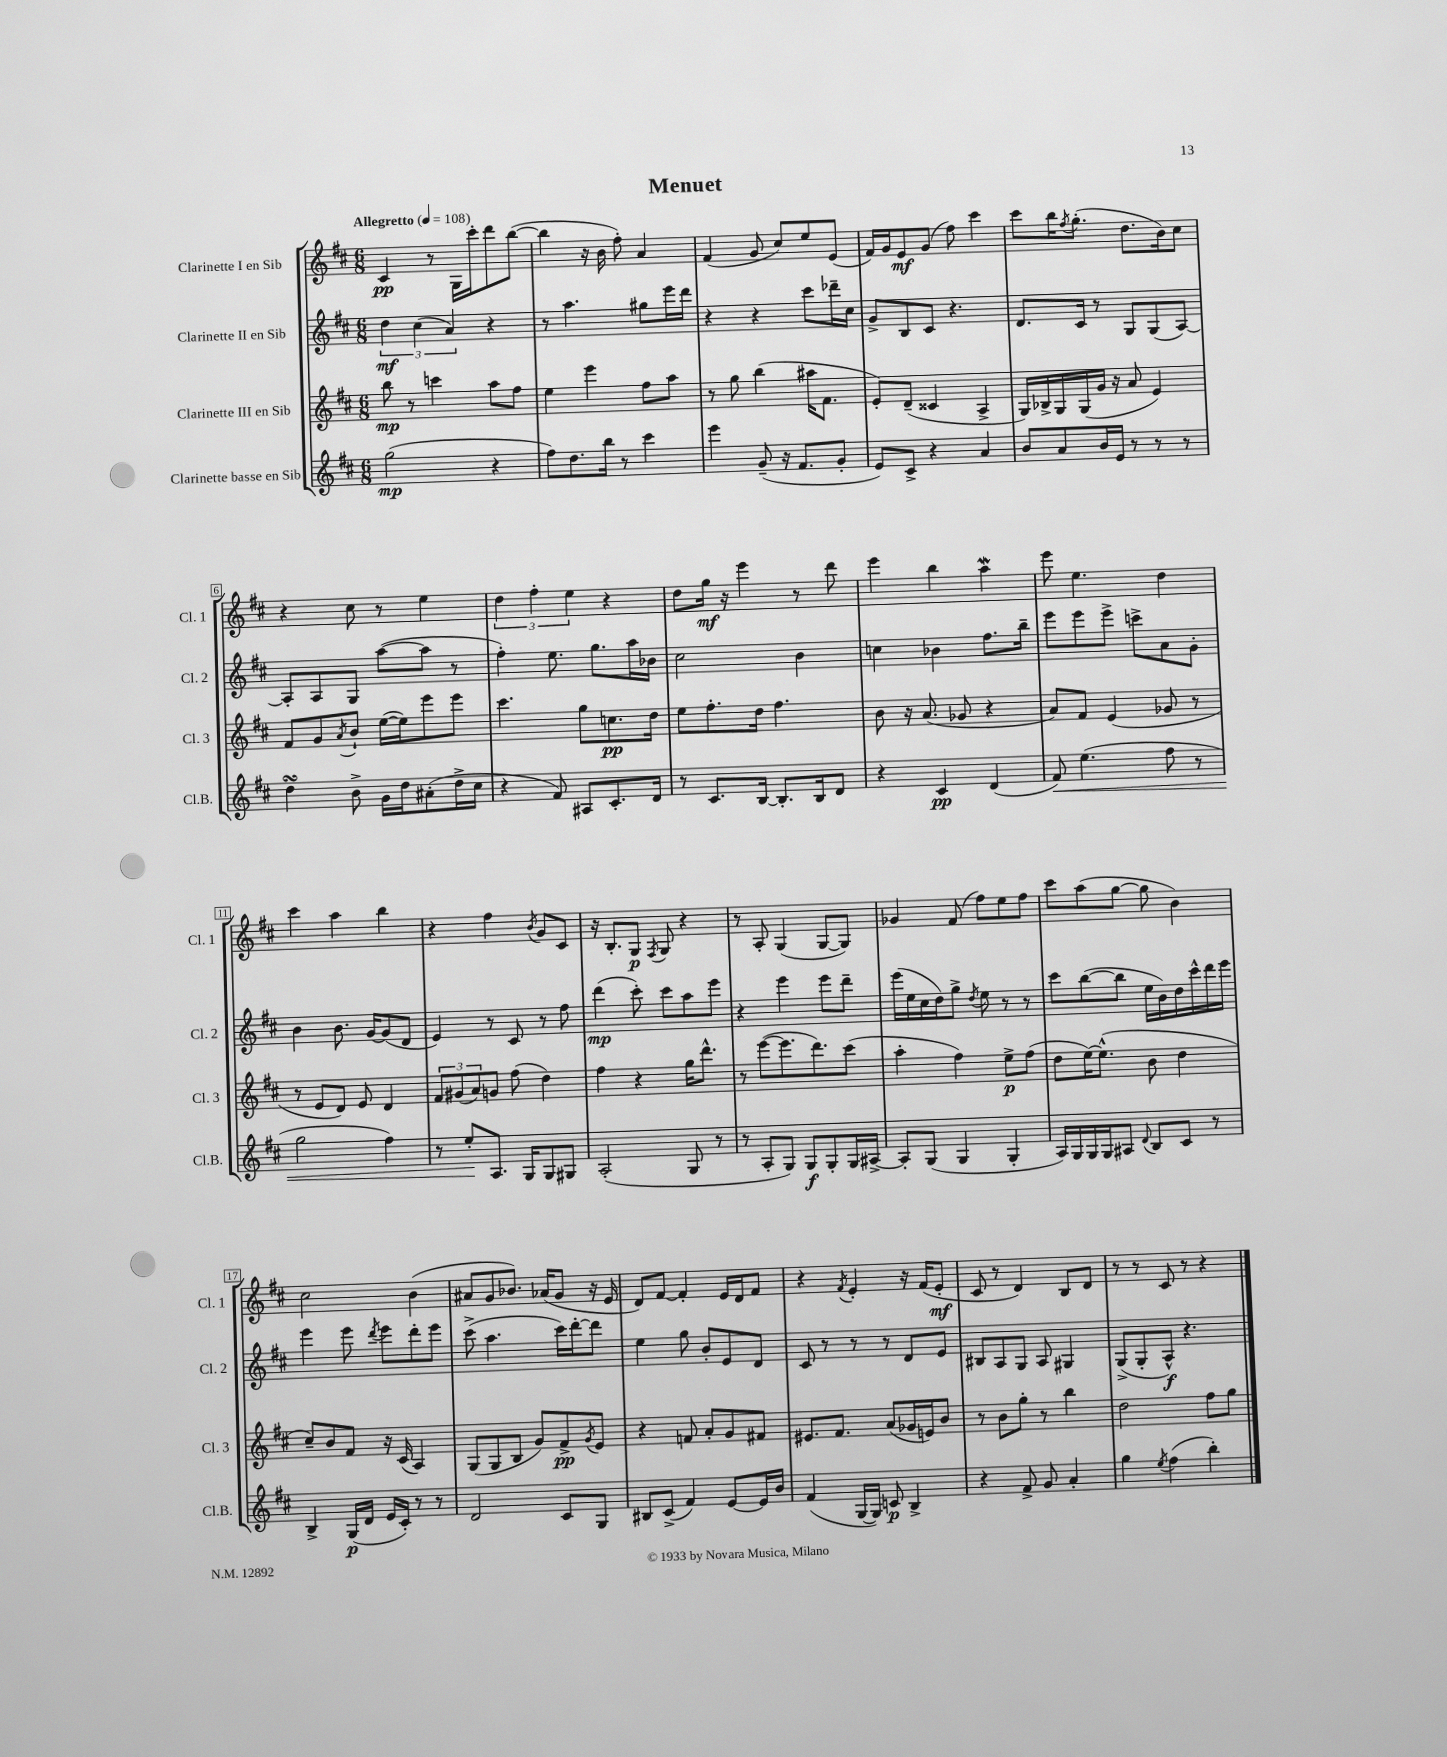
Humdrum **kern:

**kern	**kern	**kern	**kern
*staff4	*staff3	*staff2	*staff1
*clefG2	*clefG2	*clefG2	*clefG2
*k[f#c#]	*k[f#c#]	*k[f#c#]	*k[f#c#]
*M6/8	*M6/8	*M6/8	*M6/8
*MM108	*MM108	*MM108	*MM108
(2gg	8bb	6dd	4c#
.	8r	.	.
.	.	(6cc#	.
.	4ccc	.	8r
.	.	6a)	.
.	.	.	16G
.	.	.	16ccc#'
4r	8aa	4r	8ddd
.	8ff#	.	([8bb
=	=	=	=
8ff#)	4ee	8r	4bb]
8.dd	.	4.aa	.
.	4eee	.	16r
16bb	.	.	16b
8r	.	.	8ff#')
4ccc#	8ff#	8gg#	4a
.	8aa	16eee	.
.	.	16ddd	.
=	=	=	=
4eee	8r	4r	(4f#
.	8gg	.	.
(8g~	(4bb	4r	8g
16r	.	.	8cc#)
8.f#	.	.	.
.	16aa#	8ccc#	8ee
.	8.f#	.	.
8g'	.	16ddd-~	(8e
.	.	16cc#	.
=	=	=	=
8e)	8e')	8g^	16f#)
.	.	.	16g
8c#^	(8d~	8B	8e
4r	4c##	8c#	(8g
.	.	4.r	8ff#)
4a	4A^	.	4ccc#
=	=	=	=
8b	16G)	8.d	8ccc#
.	16B-^	.	.
8a	16G	.	16bb
.	.	.	8qff#
.	(16G	16c#	(8.gg'
16b	16g	8r	.
16e	16r	.	.
8r	8a	8G	8.dd
8r	4e)	(8G	.
.	.	.	16b)
8r	.	[8A)	8cc#
=	=	=	=
4dd	8f#	8A']	4r
.	8g	8A	.
.	8qa	.	.
8b^	8b`	8G	8cc#
16g	([16ee	([8aa	8r
16dd	16ee])	.	.
(8a#'	8eee	8aa]	4ee
16dd^	8eee	8r	.
16cc#	.	.	.
=	=	=	=
4r	4.ccc#	4ff#')	6dd
.	.	.	6ff#'
8f#)	.	8.ee	.
.	.	.	6ee
8A#	8gg	.	.
.	.	8.gg	.
8.c#'	8.cc	.	4r
.	.	16aa	.
16d	16dd	16b-	.
=	=	=	=
8r	8ee	2cc#	8dd
8.c#	8.ff#'	.	16gg
.	.	.	16r
.	.	.	4eee
[16B	16dd	.	.
8.B']	4.ff#	.	.
.	.	4b	8r
16B	.	.	.
8d	.	.	8ddd
=	=	=	=
4r	8b	4cc	4eee
.	16r	.	.
.	(8.a	.	.
4c#	.	4b-	4bb
.	8g-	.	.
(4d	4r	8.ff#	4aa
.	.	16bb~	.
=	=	=	=
8f#)	8a)	8eee	8eee
(4.ee	8f#	8eee	4.ee
.	(4e	8eee^	.
.	.	8ccc^	.
8ff#	8g-	8a	4dd
8r	8r	8g'	.
=	=	=	=
2gg	8r	4b	4ccc#
.	8e	.	.
.	8d)	8.b	4aa
.	8e	.	.
.	.	[16g	.
4ff#)	4d	(8g]	4bb
.	.	8d	.
=	=	=	=
8r	12f#	4e)	4r
.	(12g#	.	.
8ee'	.	.	.
.	12a)	.	.
8.A	8g	8r	4ff#
.	(8ff#	8c#	.
16G	.	.	.
.	.	.	8qb
8G	4dd)	8r	8g
8G#	.	8ff#	8c#
=	=	=	=
(2A'	4ff#	(4ddd	16r
.	.	.	8.B'
.	4r	8ccc#')	8G
.	.	.	8qF#
.	.	8ccc#	8G
8G	16gg	8aa	4r
.	8.ddd^^	.	.
8r	.	8eee	.
=	=	=	=
8r	8r	4r	8r
8A'	([8eee	.	8A'
8G)	8.eee]	4eee	(4G
8G	.	.	.
.	8.ddd)	.	.
8G'	.	8eee	[8G
16G	(8ccc#	8ddd~	8G])
[16A#^	.	.	.
=	=	=	=
8A#']	4aa'	(16eee	4g-
.	.	16ee	.
(8G	.	16cc#	.
.	.	16dd)	.
4G	4ff#)	8gg^	(8f#
.	.	8qdd	.
.	.	8ee	8ff#)
4G'	8ee^	8r	8ee
.	(8ff#	8r	8ff#
=	=	=	=
16A)	8dd	8ccc#	8ccc#
16G	.	.	.
16G	[16ee)	([8bb	(8aa
16G	(8.ee^^]	.	.
8A#	.	8bb]	[8gg
8qqd	.	.	.
8B	8b	16ee	8gg]
.	.	16b)	.
8c#	4dd	16dd	4b)
.	.	16ccc#^^	.
8r	.	16ddd	.
.	.	16eee	.
=	=	=	=
4B^	8cc#~)	4eee	2cc#
.	8b	.	.
(16G	8f#	8eee	.
16d	.	.	.
.	.	8qddd	.
16e	16r	8eee	.
16c#')	(16c#	.	.
8r	4A)	8ddd'	(4b
8r	.	8eee	.
=	=	=	=
2d	(8G	(8ccc#^	8a#
.	8G	4.aa	8g
.	8B	.	8.b-)
.	8g)	.	.
.	.	.	(16a-
8c#	8f#^	16ccc#)	8g
.	.	[16ddd'	.
.	8qg	.	.
8G	8e	8ddd]	16r
.	.	.	16e
=	=	=	=
8B#	4r	4ee	8d)
(8c#^	.	.	[8f#
4f#)	8f	8gg	4f#']
.	8a'	8b'	.
[8e	8g	8e	16e
.	.	.	16d
16e]	8f#	8d	8f#
16b	.	.	.
=	=	=	=
(4f#	8.e#	8c#	4r
.	.	8r	.
.	8.f#	.	.
.	.	.	8qf#
[16G	.	8r	4e'
16G])	.	.	.
8c	(8a	8r	.
4B^	16g-	8d	16r
.	16e)	.	(16f#
.	8b	8e	8e'
=	=	=	=
4r	8r	8B#	8c#
.	8b	8A	8r
8f#^	8gg'	8G	4d)
8g	8r	8A	.
4a'	4bb	4G#	8B
.	.	.	8d
=	=	=	=
4gg	2dd	(8G^	8r
.	.	8G'	8r
8qee	.	.	.
(4ff#	.	8A^^)	8c#
.	.	4.r	8r
4bb')	8ff#	.	4r
.	8gg	.	.
==	==	==	==
*-	*-	*-	*-
